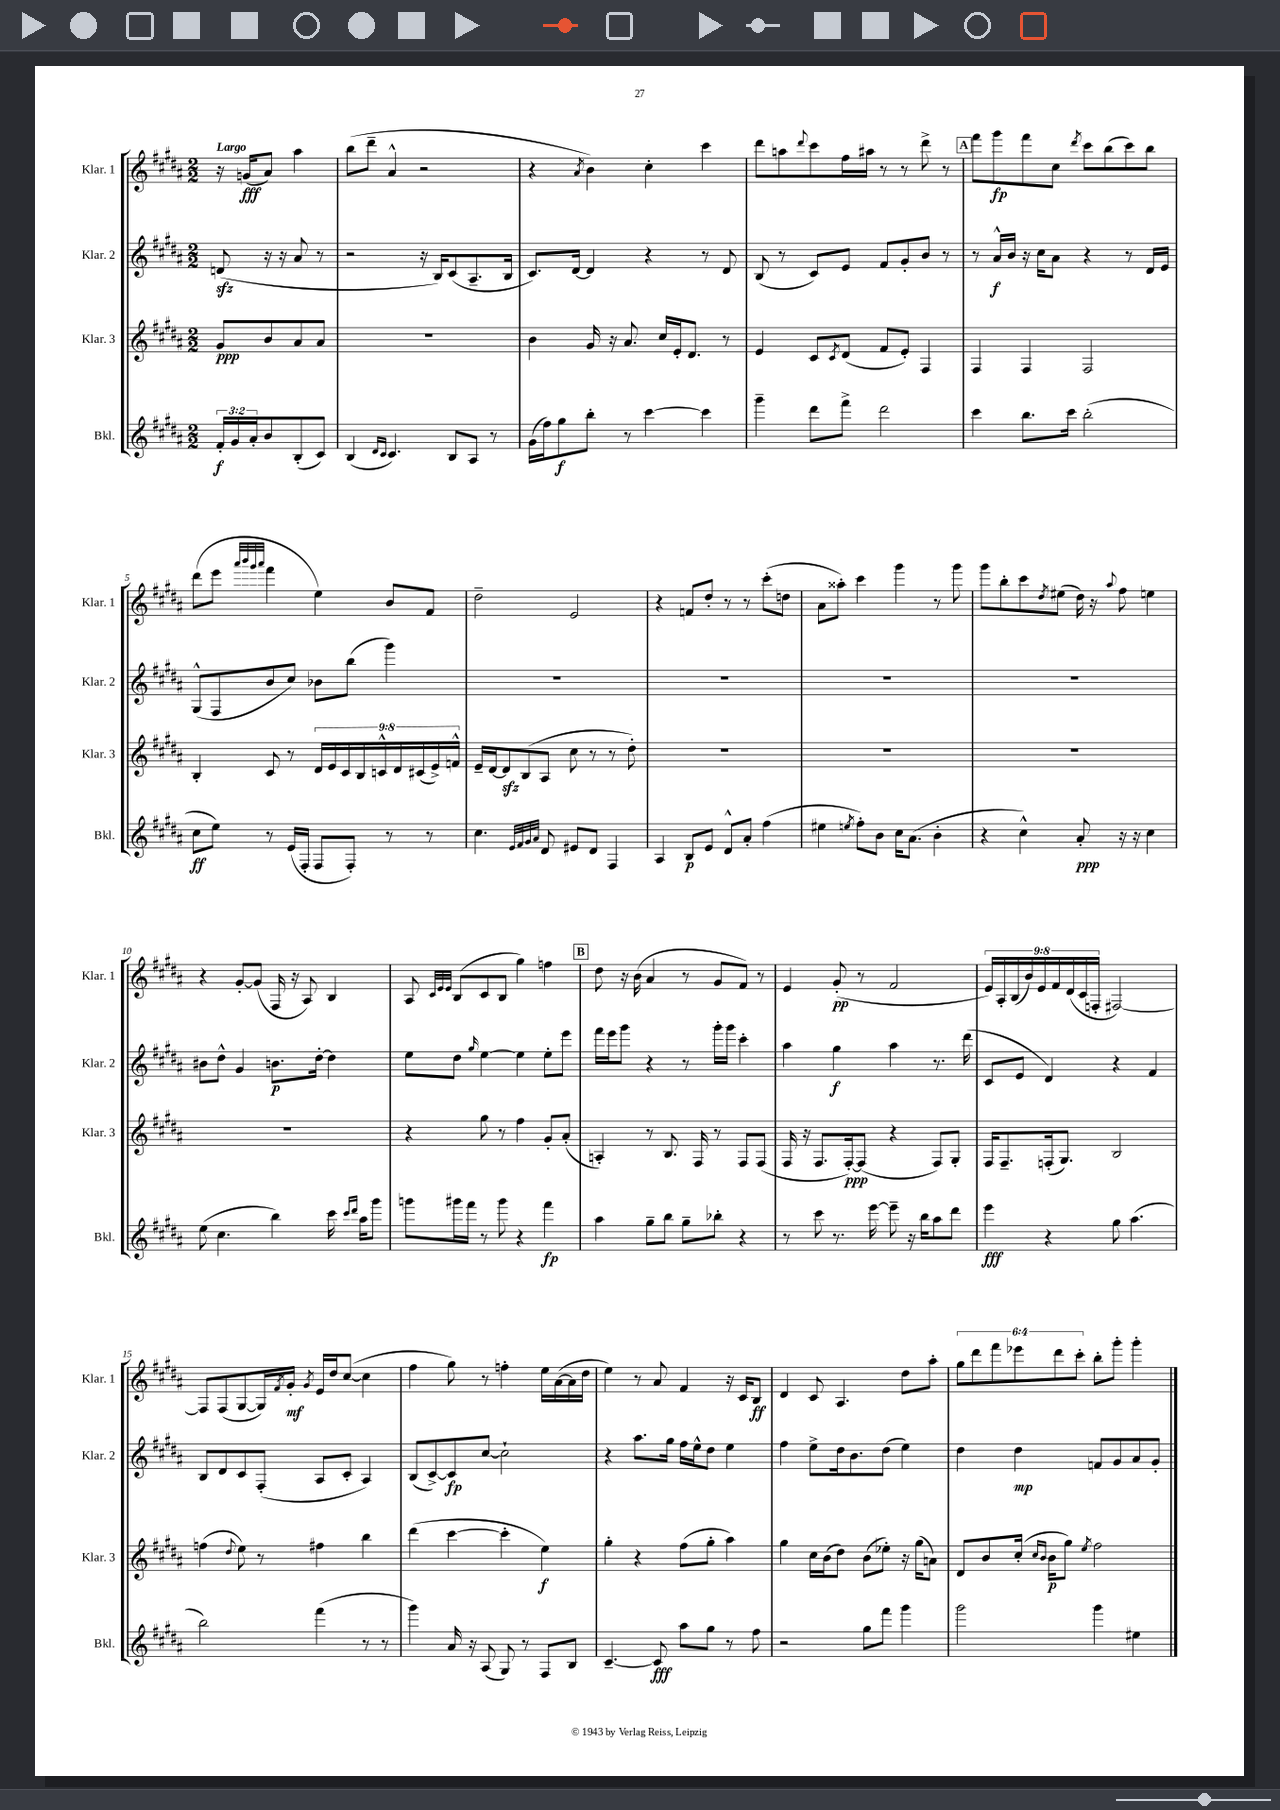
<<
\new StaffGroup <<
\new Staff = "s0" \with { instrumentName = "Klar. 1" shortInstrumentName = "Klar. 1" } {
    \clef treble \key b \major \numericTimeSignature \time 2/2 \override Staff.TupletNumber.text = #tuplet-number::calc-fraction-text \partial 2 \tempo "Largo"
    r16 g'16\fff( ais'8) ais''4 |
    b''8( dis'''8-- ais'4-^ r2 |
    r4 \acciaccatura { ais'8 } b'4) cis''4-. cis'''4 |
    dis'''8 a''8 \appoggiatura { dis'''8 } cis'''8 fis''16 ais''16 r8 r8 dis'''8-> r8 |
    \mark \markup { \box "A" } fis'''8 gis'''8\fp fis'''8 cis''8 \acciaccatura { dis'''8 } cis'''8 b''8( cis'''8) b''8 |
    dis'''8( e'''8 \grace { ais'''32 b'''32 gis'''32 ais'''32 } fis'''4 e''4) b'8 fis'8 |
    dis''2-- e'2 |
    r4 f'8 dis''8-. r8 r8 cis'''8-.( d''8 |
    ais'8 aisis''8-.) cis'''4 gis'''4 r8 gis'''8 |
    gis'''8 b''8-. cis'''8 \acciaccatura { dis''8 } eis''8( dis''16) r16 \appoggiatura { ais''8 } fis''8 e''4 |
    r4 gis'8~-. gis'8( fis16 r16 ais8) b4 |
    ais8 \grace { cis'32 e'32 e'32 } b8( cis'8 b8 gis''4) f''4 |
    \mark \markup { \box "B" } dis''8 r16 b'16( ais'4 r8 gis'8 fis'8) r8 |
    e'4 gis'8-.\pp( r8 fis'2 |
    \tuplet 9/8 { e'16) ais16-. b16( b'16) e'16 fis'16 dis'16( cis'16 f16-. } fis2~) |
    fis8 fis8( gis8~ gis16) \acciaccatura { fis'8 } gis'16-.\mf \acciaccatura { gis'8 } e'16 dis''16 cis''8~( cis''4 |
    fis''4 gis''8) r8 f''4-. e''16 ais'16~( ais'16 dis''16 |
    e''4) r8 ais'8 fis'4 r16 cis'16 b8\ff |
    dis'4 cis'8 ais4. dis''8 ais''8-. |
    \tuplet 6/4 { gis''8 dis'''8 fis'''8 ees'''8 dis'''8 cis'''8-. } b''8-. gis'''8-. gis'''4-. \bar "|." |
}
\new Staff = "s1" \with { instrumentName = "Klar. 2" shortInstrumentName = "Klar. 2" } {
    \clef treble \key b \major \numericTimeSignature \time 2/2 \partial 2
    d'8\sfz( r16 r16 ais'8 r8 |
    r2 r16 b16) cis'8( ais8.-- b16 |
    cis'8.) dis'16~ dis'4 r4 r8 dis'8 |
    b8( r8 cis'8) e'8 fis'8 gis'8-. b'8 r8 |
    \mark \markup { \box "A" } r8 ais'16-^\f b'16 r16 cis''16 ais'8 r4 r8 dis'16 e'16 |
    gis8-^( fis8 b'8 cis''8) bes'8 b''8( gis'''4) |
    R1 |
    R1 |
    R1 |
    R1 |
    bis'8 dis''8-^ gis'4 b'8.\p dis''16~-. dis''4 |
    e''8 dis''8 \grace { gis''16 } e''4~ e''4 e''8-. e'''8 |
    \mark \markup { \box "B" } fis'''16 e'''16 gis'''8 r4 r8 gis'''16-. gis'''16 cis'''4-. |
    ais''4 gis''4\f ais''4 r8. dis'''16( |
    cis'8 e'8 dis'4) r4 fis'4 |
    b8 dis'8 cis'8 fis8-.( ais8 cis'8-. ais4) |
    b8( cis'8~->) cis'8\fp cis''8~ cis''2-! |
    r4 ais''8. gis''16 fis''16 e''16-^ dis''8 e''4 |
    fis''4 e''8-> dis''16 b'8. dis''8( e''4) |
    dis''4 dis''4\mp f'8 gis'8 ais'8 gis'8-. \bar "|." |
}
\new Staff = "s2" \with { instrumentName = "Klar. 3" shortInstrumentName = "Klar. 3" } {
    \clef treble \key b \major \numericTimeSignature \time 2/2 \override Staff.TupletNumber.text = #tuplet-number::calc-fraction-text \partial 2
    gis'8\ppp b'8 ais'8 ais'8 |
    R1 |
    b'4 gis'16 r16 ais'8. cis''16 e'16-. dis'8. r8 |
    e'4 cis'8 \acciaccatura { cis'8 } dis'8( fis'8 e'8-.) fis4 |
    \mark \markup { \box "A" } fis4 fis4 fis2 |
    b4-. cis'8 r8 \tuplet 9/8 { dis'16 e'16 cis'16 b16 c'16-^ dis'16 cis'16( e'16->) f'16-^ } |
    e'16-- dis'16~ dis'8\sfz b8( ais8 cis''8 r8 r8 dis''8-.) |
    R1 |
    R1 |
    R1 |
    R1 |
    r4 gis''8 r8 fis''4 gis'8-. ais'8-.( |
    \mark \markup { \box "B" } a4-.) r8 b8. fis16 r8 fis8 fis8( |
    fis16 r16 fis8. fis16~-.\ppp) fis8( r4 fis8) gis8-. |
    fis16 fis8.-- f16-.( gis8.) b2 |
    f''4( \appoggiatura { dis''8 } e''8) r8 fis''4 b''4 |
    dis'''4( cis'''4~ cis'''4-. e''4\f) |
    gis''4-. r4 fis''8( gis''8-. ais''4) |
    gis''4 cis''16 b'16( dis''8) b'8( ees''8-.) r16 gis''16( a'8) |
    dis'8 b'8 cis''16-.( \grace { cis''16 b'16 } b'16\p gis''8) \acciaccatura { e''8 } fis''2 \bar "|." |
}
\new Staff = "s3" \with { instrumentName = "Bkl." shortInstrumentName = "Bkl." } {
    \clef treble \key b \major \numericTimeSignature \time 2/2 \override Staff.TupletNumber.text = #tuplet-number::calc-fraction-text \partial 2
    \tuplet 3/2 { fis'16-.\f gis'16 ais'16-. } b'8 b8-.( cis'8) |
    b4( \grace { dis'16 cis'16 } cis'4.) b8 ais8 r8 |
    gis'16( fis''16) gis''8\f b''8-. r8 cis'''4~ cis'''4 |
    gis'''4-- dis'''8 fis'''8-> dis'''2 |
    \mark \markup { \box "A" } cis'''4 b''8. cis'''16 b''2-.( |
    cis''8\ff e''8) r8 e'16( fis16-. fis8 fis8-.) r8 r8 |
    cis''4. \grace { e'32 fis'32 gis'32 ais'32 } dis'8 eis'8 dis'8 fis4 |
    ais4 b8\p e'8 dis'8-^ ais'8-. fis''4( |
    eis''4 \acciaccatura { e''8 } fis''8-.) b'8 cis''16 ais'8.( b'4-. |
    r4 cis''4-^) ais'8-.\ppp r16 r16 cis''4 |
    e''8( cis''4. b''4) cis'''16 \grace { cis'''16 dis'''16 } ais''16 gis'''8 |
    g'''8 gis'''16 fis'''16 r8 gis'''8 r4 fis'''4\fp |
    \mark \markup { \box "B" } ais''4 gis''8-- b''8 gis''8-- bes''8-. r4 |
    r8 cis'''8 r8. e'''16~ e'''8-- r16 b''16 ais''8 dis'''8 |
    e'''4\fff r4 gis''8 ais''4.( |
    b''2) fis'''4( r8 r8 |
    gis'''4) ais'16 r16 ais8( gis8) r8 fis8 b8 |
    cis'4.~-- cis'8\fff ais''8 gis''8 r8 fis''8 |
    r2 gis''8 fis'''8 gis'''4 |
    gis'''2 gis'''4 eis''4 \bar "|." |
}
>>
>>
